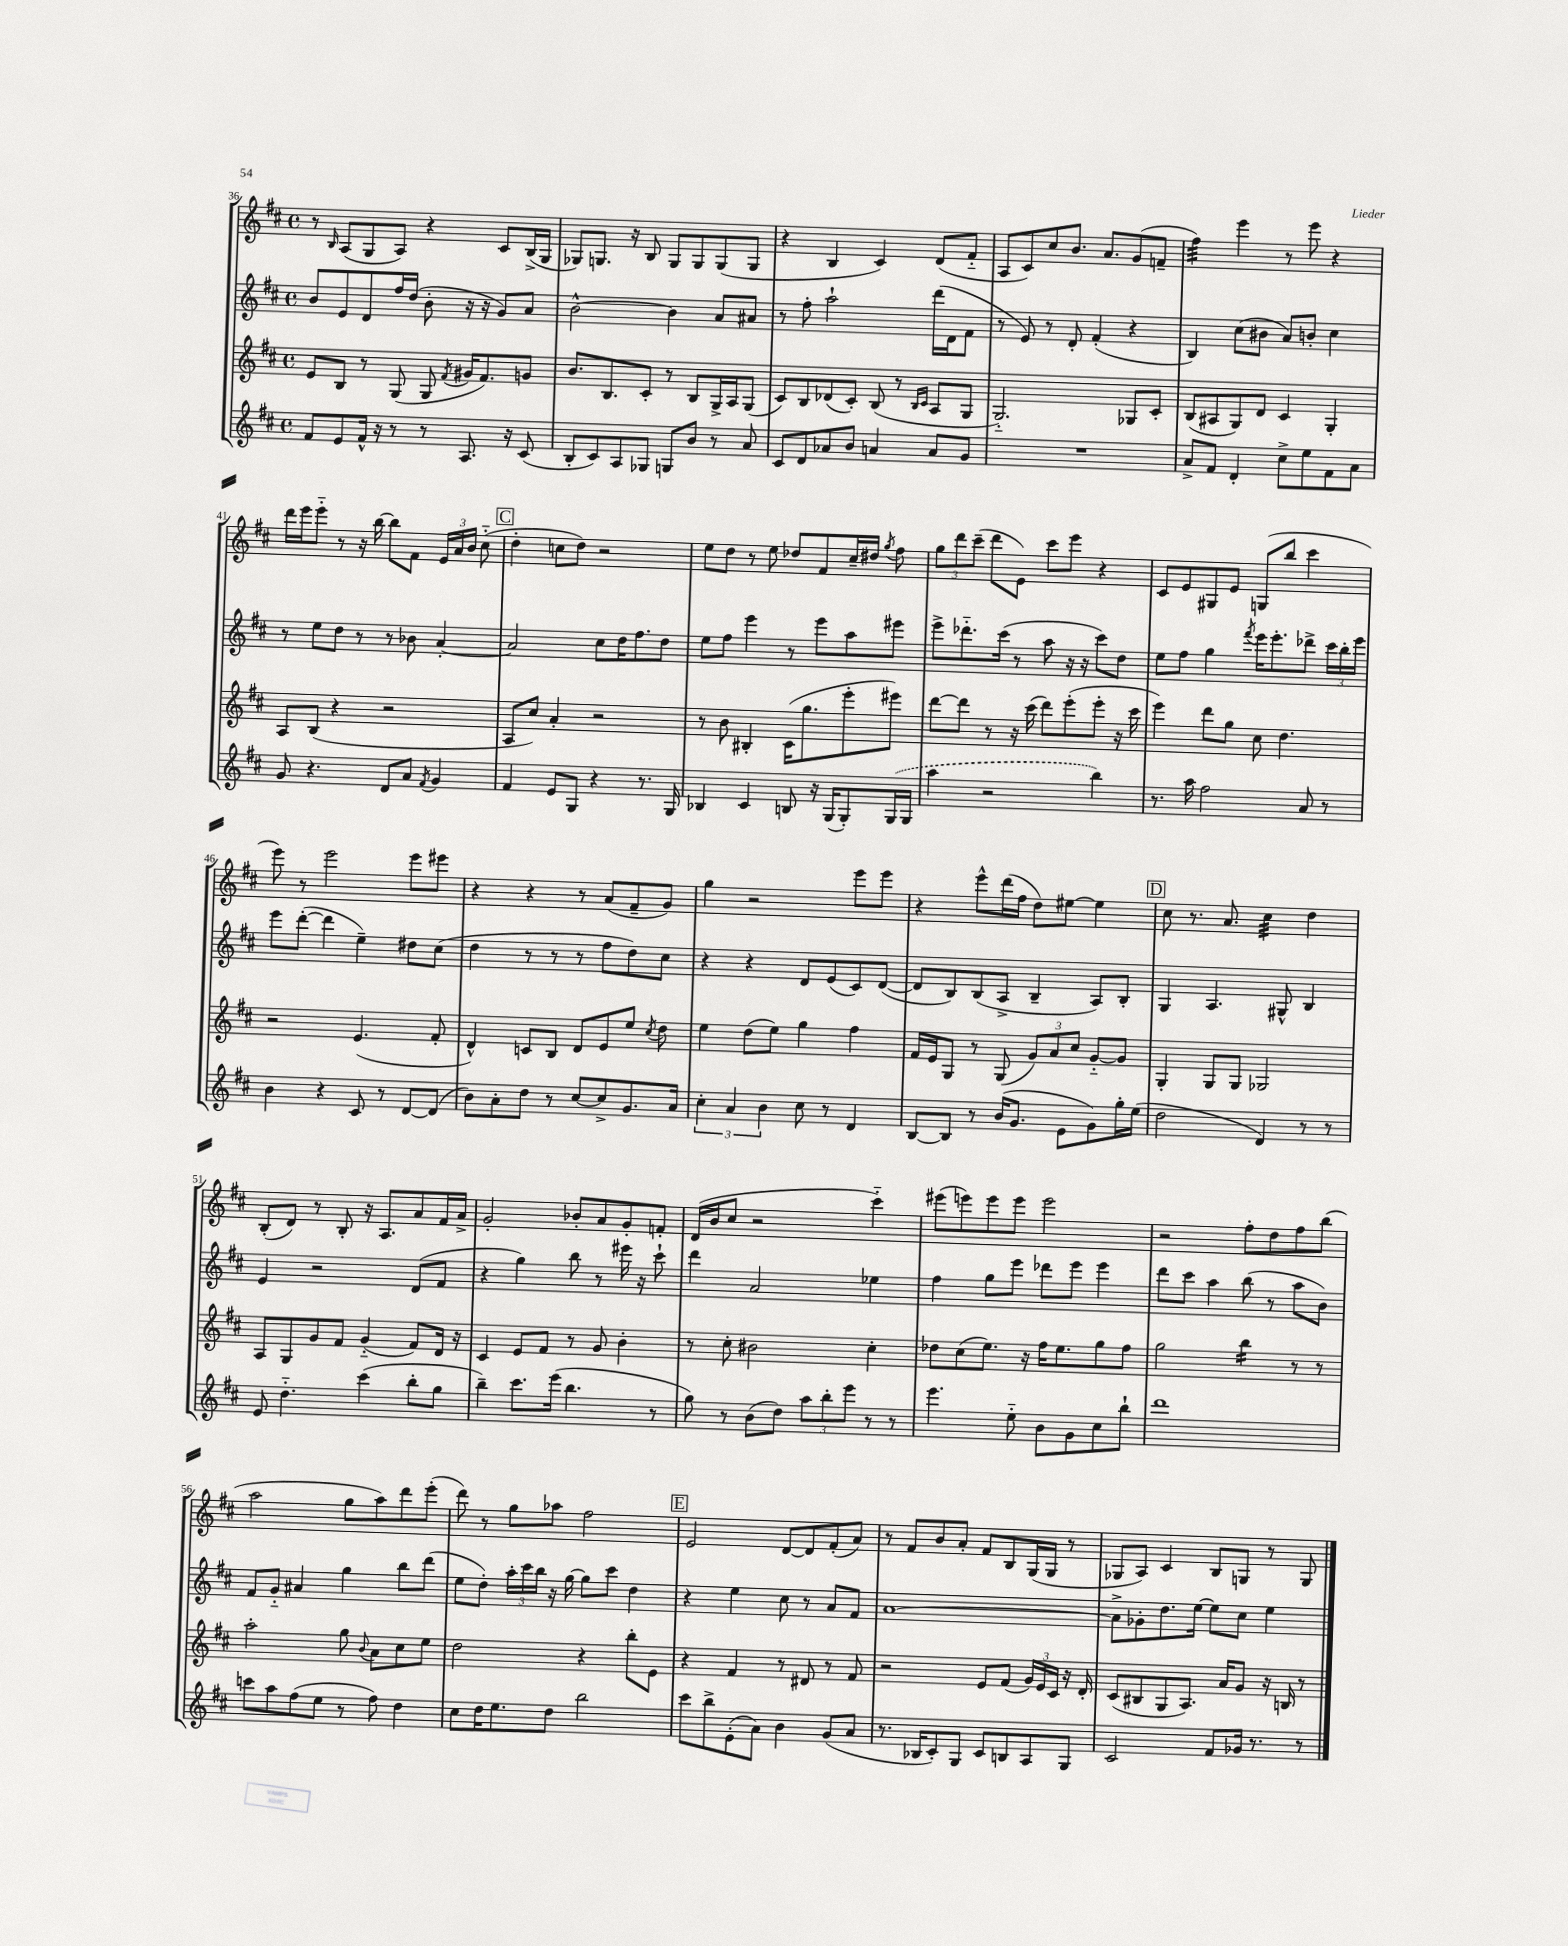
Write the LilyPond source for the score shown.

<<
\new StaffGroup <<
\new Staff = "s0" {
    \clef treble \key d \major \defaultTimeSignature \time 4/4
    \autoBeamOff r8 \grace { b16 } a8[( g8 a8]) r4 cis'8[ b16->( g16] |
    ges8[) g8.] r16 b8 g8[ g8 g8( g8] |
    r4 b4 cis'4) d'8[( fis'8]-_ |
    a8[ cis'8) cis''8 b'8.] a'8.[ g'8( f'8]-- |
    fis''4:32) e'''4 r8 e'''8 r4 |
    d'''16[ e'''16 e'''8]-_ r8 r16 b''16~ b''8[ fis'8] \tuplet 3/2 { e'16[ a'16 b'16] } cis''8-_( |
    \mark \markup { \box "C" } d''4-. c''8[ d''8]) r2 |
    e''8[ d''8] r8 e''8 des''8[ fis'8 cis''16-- dis''16] \acciaccatura { g''8 } fis''8 |
    \tuplet 3/2 { g''8[ d'''8 cis'''8]--( } d'''8[ e'8]) cis'''8[ e'''8] r4 |
    cis'8[ e'8 gis8 e'8] g8[( b''8] cis'''4 |
    e'''8) r8 e'''2 e'''8[ eis'''8] |
    r4 r4 r8 a'8[( fis'8-- g'8]) |
    g''4 r2 e'''8[ e'''8] |
    r4 e'''8[-^ d'''16( fis''16] d''8[) eis''8]~ eis''4 |
    \mark \markup { \box "D" } cis''8 r8. a'8. cis''4:32 d''4 |
    b8[-.( d'8]) r8 b8-. r16 a8.[ a'8 fis'16 a'16]-> |
    g'2-. bes'8[-. a'8 g'8-. f'8]-. |
    d'16[( b'16 cis''8] r2 cis'''4-_) |
    eis'''8[( e'''8) e'''8 e'''8] e'''2 |
    r2 fis''8[-. d''8 fis''8 b''8]( |
    a''2 g''8[ a''8) d'''8 e'''8]-.( |
    d'''8) r8 g''8[ aes''8] fis''2 |
    \mark \markup { \box "E" } e'2 d'8[~ d'8 fis'8-.( a'8]) |
    r8 fis'8[ b'8 a'8]-. fis'8[ b8 g16( g16] r8 |
    ges8[ a8]) cis'4 b8[ g8] r8 g8 \bar "|." |
}
\new Staff = "s1" {
    \clef treble \key d \major \defaultTimeSignature \time 4/4
    \autoBeamOff b'8[ e'8 d'8 fis''16 d''16]( b'8-. r16 r16 g'8[) a'8] |
    b'2~-^ b'4 a'8[ ais'8] |
    r8 fis''8-. a''2-! d'''16[( d'16 fis'8] |
    r8 e'8) r8 d'8-. fis'4-.( r4 |
    b4) cis''8[( bis'8] a'8[) b'8]-. cis''4 |
    r8 e''8[ d''8] r8 r8 bes'8 a'4~-. |
    \mark \markup { \box "C" } a'2 cis''8[ d''16 fis''8. d''8] |
    e''8[ fis''8] e'''4 r8 e'''8[ a''8 eis'''8] |
    e'''8[-> des'''8.-_ cis'''16]( r8 a''8 r16 r16 cis'''8[) d''8] |
    e''8[ fis''8] g''4 \acciaccatura { fis'''8 } e'''16[ e'''8.-. des'''8]-> \tuplet 3/2 { cis'''16[ b''16-. e'''16] } |
    e'''8[ d'''8]~-.( d'''4 e''4--) dis''8[ cis''8]( |
    d''4 r8 r8 r8 fis''8[ d''8) cis''8] |
    r4 r4 d'8[ e'8( cis'8) d'8]~( |
    d'8[ b8) b8( a8]-> b4-- a8[) b8]-. |
    \mark \markup { \box "D" } g4 a4. gis8-^ b4 |
    e'4 r2 d'8[( fis'8] |
    r4 g''4) b''8 r8 eis'''16 r16 cis'''8-! |
    d'''4 a'2 ees''4 |
    fis''4 g''8[ e'''8] des'''8[ e'''8] e'''4 |
    d'''8[ cis'''8] a''4 b''8( r8 a''8[ b'8]) |
    fis'8[ g'8]-_ ais'4 g''4 b''8[ d'''8]( |
    e''8[ d''8]-.) \tuplet 3/2 { a''16[-. cis'''16 b''16] } r16 g''16~ g''8[ cis'''8] d''4 |
    \mark \markup { \box "E" } r4 e''4 cis''8 r8 a'8[ fis'8] |
    a'1~ |
    a'8[-> ges'8-. d''8. e''16]~ e''8[ cis''8] e''4 \bar "|." |
}
\new Staff = "s2" {
    \clef treble \key d \major \defaultTimeSignature \time 4/4
    \autoBeamOff e'8[ b8] r8 g8( g8 \acciaccatura { fis'8 } gis'16[ fis'8.) g'8] |
    b'8.[ b8. cis'8]-. r8 b8[ g16-> a16 g8]( |
    cis'8[) b8 des'8( cis'8]-.) b8( r8 \grace { b16[ cis'16] } a8[ g8] |
    g2.-_) ges8[ cis'8]-. |
    b8[( ais8 g8) d'8] cis'4 g4-. |
    a8[ b8]( r4 r2 |
    \mark \markup { \box "C" } a8[ cis''8]) a'4-. r2 |
    r8 b'8 bis4-. cis'16[( g''8. e'''8-. eis'''8]) |
    d'''8[~ d'''8] r8 r16 cis'''16( d'''8[) e'''8-.( e'''8]-. r16 cis'''16 |
    e'''4) d'''8[ g''8] cis''8 d''4. |
    r2 e'4.( fis'8-. |
    d'4-^) c'8[ b8] d'8[ e'8 e''8] \acciaccatura { cis''8 } d''8 |
    e''4 d''8[( e''8]) g''4 fis''4 |
    fis'16[ e'16 g8] r8 g8( \tuplet 3/2 { g'8[) a'8 cis''8] } g'8[~-_ g'8] |
    \mark \markup { \box "D" } g4-. g8[ g8] ges2 |
    a8[ g8 g'8 fis'8] g'4-_( fis'8[) d'16] r16 |
    cis'4 e'8[ fis'8] r8 g'8 b'4-. |
    r8 cis''8-. bis'2 cis''4-. |
    des''8[ cis''8( e''8.]) r16 fis''16[ e''8. g''8 fis''8] |
    g''2 b''4:16 r8 r8 |
    a''2-. g''8 \appoggiatura { b'8 } a'8[ cis''8 e''8] |
    d''2 r4 b''8[-. e'8] |
    \mark \markup { \box "E" } r4 fis'4 r8 dis'8 r8 fis'8 |
    r2 e'8[ fis'8]( \tuplet 3/2 { g'16[) e'16 cis'16] } r16 d'16-. |
    cis'8[( bis8 g8 a8.]) a'16[ g'8] r16 b16 r8 \bar "|." |
}
\new Staff = "s3" {
    \clef treble \key d \major \defaultTimeSignature \time 4/4
    \autoBeamOff fis'8[ e'8 fis'16]-^ r16 r8 r8 a8. r16 cis'8( |
    b8[-. cis'8) a8 ges8] g8[ b'8] r8 a'8 |
    cis'8[ d'8 aes'8 b'8] a'4 a'8[ g'8] |
    R1 |
    a'8[-> fis'8] d'4-. cis''8[-> e''8 fis'8 a'8] |
    g'8 r4. d'8[ a'8] \acciaccatura { fis'8 } g'4 |
    \mark \markup { \box "C" } fis'4 e'8[ g8] r4 r8. g16 |
    bes4 cis'4 b8 r16 g16[( g8-.) \once \slurDashed g16( g16] |
    a''4 r2 b''4) |
    r8. a''16 fis''2 a'8 r8 |
    b'4 r4 cis'8 r8 d'8[~ d'8]( |
    b'8[) a'8-. d''8] r8 cis''8[~ cis''8-> g'8. a'16] |
    \tuplet 3/2 { cis''4-. a'4 b'4 } cis''8 r8 d'4 |
    b8[~ b8] r8 b'16[( g'8.] e'8[ g'8) g''16-. e''16]( |
    \mark \markup { \box "D" } d''2 d'4) r8 r8 |
    e'8 d''4.-_ cis'''4( b''8[-. g''8] |
    b''4--) cis'''8.[ e'''16]( b''4. r8 |
    g''8) r8 b'8[( d''8]) \tuplet 3/2 { a''8[ b''8-. e'''8] } r8 r8 |
    e'''4. e''8-_ b'8[ g'8 cis''8 b''8]-! |
    d'''1 |
    c'''8[ a''8 fis''8( e''8] r8 fis''8) d''4 |
    cis''8[ d''16 e''8. d''8] b''2 |
    \mark \markup { \box "E" } cis'''8[ b''8-> e'8-.( a'8]) b'4 g'8[( a'8] |
    r8. bes16[ cis'8-.) g8] cis'8[ b8 a8 g8] |
    cis'2 fis'8[ ges'16] r8. r8 \bar "|." |
}
>>
>>
\layout { \context { \Score currentBarNumber = #36 } }
